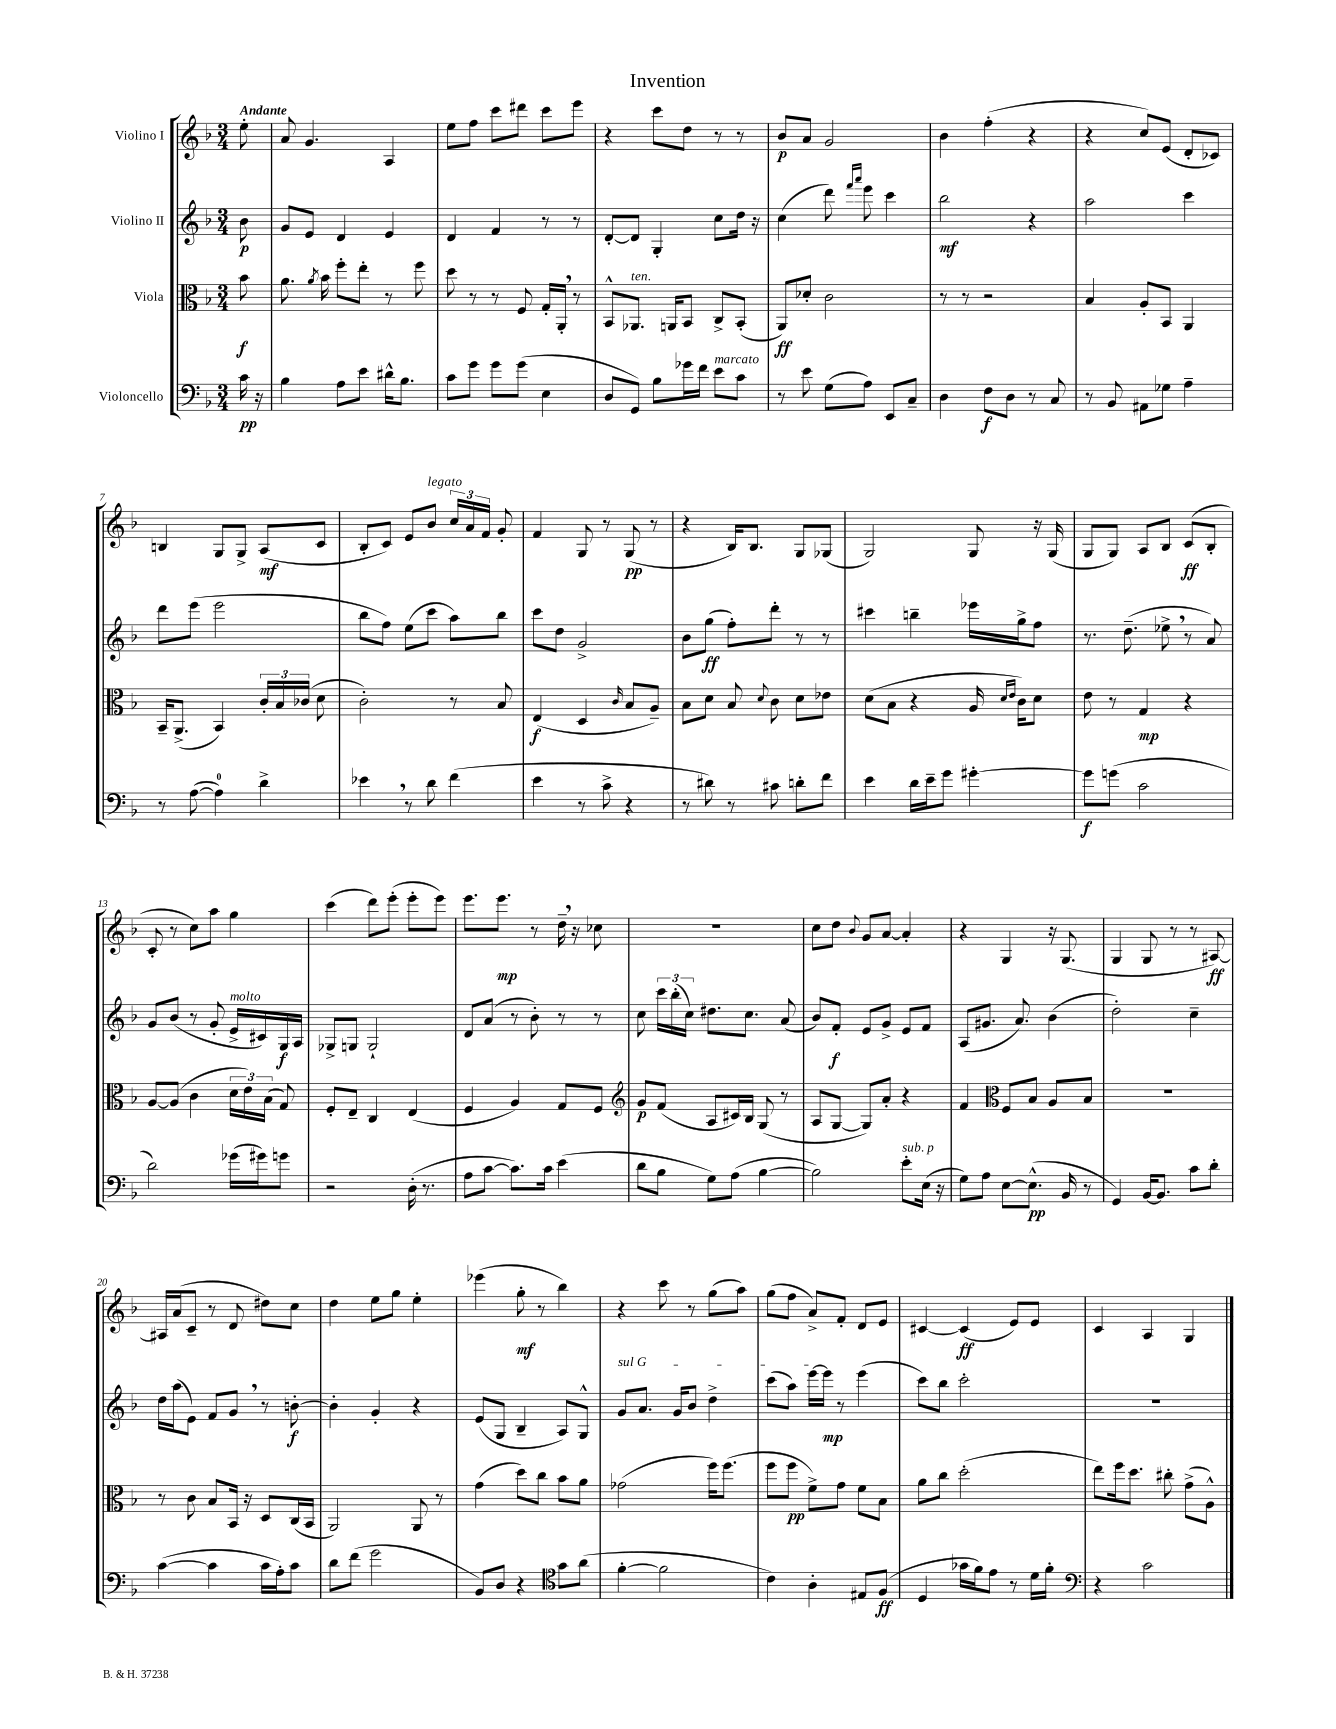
\header { title = "Invention" }
<<
\new StaffGroup <<
\new Staff = "s0" \with { instrumentName = "Violino I" } {
    \clef treble \key f \major \numericTimeSignature \time 3/4 \partial 8 \tempo "Andante"
    \autoBeamOff e''8-. |
    a'8 g'4. a4 |
    e''8[ f''8] c'''8[ dis'''8] c'''8[ e'''8] |
    r4 c'''8[ d''8] r8 r8 |
    bes'8[\p a'8] g'2 |
    bes'4 f''4-.( r4 |
    r4 c''8[) e'8]( d'8[-. ces'8]) |
    b4 g8[ g8]-> a8[\mf( c'8] |
    bes8[-. c'8]) e'8[ bes'8]^\markup { \italic "legato" } \tuplet 3/2 { c''16[ a'16 f'16] } g'8-. |
    f'4 g8 r8 g8\pp( r8 |
    r4 bes16[) bes8.] g8[ ges8]( |
    g2) g8 r16 g16( |
    g8[ g8]) a8[ bes8] c'8[\ff( bes8]-. |
    c'8-. r8 c''8[) a''8] g''4 |
    c'''4( d'''8[) e'''8]-.( e'''8[-. e'''8]) |
    e'''8.[ e'''8.]\mp r8 d''16-- \breathe r16 ces''8 |
    R2. |
    c''8[ d''8] \appoggiatura { bes'8 } g'8[ a'8]~ a'4-. |
    r4 g4 r16 g8.( |
    g4 g8 r8 r8 ais8~\ff) |
    ais16[ a'16( c'8]-- r8 d'8 dis''8[) c''8] |
    d''4 e''8[ g''8] e''4-. |
    ees'''4( g''8-.\mf r8 bes''4) |
    r4 c'''8 r8 g''8[( a''8]) |
    g''8[( f''8] a'8[->) f'8]-. d'8[ e'8] |
    cis'4~ cis'4\ff( e'8[) e'8] |
    c'4 a4 g4 \bar "|." |
}
\new Staff = "s1" \with { instrumentName = "Violino II" } {
    \clef treble \key f \major \numericTimeSignature \time 3/4 \partial 8
    \autoBeamOff bes'8\p |
    g'8[ e'8] d'4 e'4 |
    d'4 f'4 r8 r8 |
    d'8[~-. d'8] g4-. c''8[ d''16] r16 |
    c''4( d'''8) \grace { f'''16[ a'''16] } e'''8 c'''4 |
    bes''2\mf r4 |
    a''2 c'''4 |
    d'''8[ e'''8]( e'''2 |
    bes''8[ f''8]) e''8[( c'''8] a''8[) bes''8] |
    c'''8[ d''8] g'2-> |
    bes'8[ g''8]\ff( f''8[-.) d'''8]-. r8 r8 |
    cis'''4 b''4-- ees'''16[ g''16-> f''8] |
    r8. d''8.--( ees''8-> \breathe r8 a'8) |
    g'8[ bes'8]( r8 g'8-. e'16[->^\markup { \italic "molto" } cis'16) g16\f a16] |
    ges8[-> g8] g2-! |
    d'8[ a'8]( r8 bes'8-.) r8 r8 |
    c''8 \tuplet 3/2 { c'''16[ bes''16-.( c''16]) } dis''8.[ c''8.] a'8( |
    bes'8[) f'8]-.\f e'8[ g'8]-> e'8[ f'8] |
    a8[( gis'8.] a'8.) bes'4( |
    d''2-.) c''4-- |
    d''16[ a''16( e'8]) f'8[ g'8] \breathe r8 b'8~-.\f |
    b'4-. g'4-. r4 |
    e'8[( g8] bes4-- a8[) g8]-^ |
    \once \override TextSpanner.bound-details.left.text = \markup { \italic "sul G" } g'8[\startTextSpan a'8.] g'16[ bes'8] d''4-> |
    c'''8[( a''8]) e'''16[~ e'''16]\mp\stopTextSpan r8 e'''4( |
    c'''8[) bes''8] c'''2-. |
    R2. \bar "|." |
}
\new Staff = "s2" \with { instrumentName = "Viola" } {
    \clef alto \key f \major \numericTimeSignature \time 3/4 \partial 8
    \autoBeamOff bes'8\f |
    a'8. \acciaccatura { a'8 } bes'16 f''8[-. e''8]-. r8 f''8 |
    d''8 r8 r8 f8 g16[-. a,16]-. \breathe r8 |
    bes,8[-^ aes,8.]^\markup { \italic "ten." } a,16[ bes,8] c8[-> bes,8]-.( |
    a,8[\ff) des'8]-. c'2 |
    r8 r8 r2 |
    bes4 a8[-. bes,8] a,4 |
    bes,16[-- a,8.]->( bes,4) \tuplet 3/2 { c'16[-. bes16 ces'16]( } d'8 |
    c'2-.) r8 bes8 |
    e4\f( d4 \grace { c'16 } bes8[ a8]--) |
    bes8[ d'8] bes8 \appoggiatura { d'8 } c'8 d'8[ ees'8] |
    d'8[( bes8] r4 a16 \grace { d'16[ e'16] } c'16[) d'8] |
    e'8 r8 g4\mp r4 |
    a8[~ a8]( c'4 \tuplet 3/2 { d'16[ e'16) bes16]( } g8) |
    f8[-. e8]-- c4 e4( |
    f4 a4) g8[ f8] |
    \clef treble g'8[\p f'8]( a8[ cis'16) bes16] g8( r8 |
    a8[ g8]~ g8[) a'8]-. r4 |
    f'4 \clef alto f8[ bes8] a8[ bes8] |
    R2. |
    r8 c'8 bes8[ bes,16] r16 d8[ c16( bes,16] |
    a,2) a,8 r8 |
    g'4( d''8[) c''8] bes'8[ a'8] |
    ges'2( f''16[) f''8.]( |
    f''8[ f''8]\pp f'8[->) g'8] f'8[ bes8] |
    a'8[ c''8] d''2-.( |
    e''8[) f''16 d''8.] cis''8-. g'8[->( a8]-^) \bar "|." |
}
\new Staff = "s3" \with { instrumentName = "Violoncello" } {
    \clef bass \key f \major \numericTimeSignature \time 3/4 \partial 8
    \autoBeamOff c'16\pp r16 |
    bes4 a8[ e'8] dis'16[-^ bes8.] |
    c'8[ g'8] g'8[ g'8]( e4 |
    d8[ g,8]) bes8[ ges'16 f'16] e'8[^\markup { \italic "marcato" } c'8] |
    r8 e'8 g8[( a8]) e,8[ c8]-- |
    d4 f8[\f d8] r8 c8 |
    r8 bes,8 ais,8[ ges8] a4-- |
    r8 a8~( a4-0) d'4-> |
    ees'4 \breathe r8 d'8 f'4( |
    e'4 r8 c'8-> r4 |
    r8 dis'8) r8 cis'8 d'8[-. f'8] |
    e'4 d'16[ e'16-- g'8] gis'4~-. |
    gis'8[\f g'8]( c'2 |
    d'2) ges'16[( gis'16) g'8] |
    r2 d16-.( r8. |
    a8[ c'8]~ c'8.[) c'16] e'4( |
    d'8[ bes8] g8[) a8]( bes4~ |
    bes2) e'8[-.^\markup { \italic "sub. p" } e16]( r16 |
    g8[) a8] e8[~ e8.]-^\pp( bes,16 r8 |
    g,4) bes,16[~ bes,8.] c'8[ d'8]-. |
    c'4~( c'4 c'16[ a16-.) c'8] |
    d'8[ f'8]( g'2 |
    bes,8[) d8] r4 \clef tenor g'8[ a'8]( |
    f'4~-. f'2 |
    c'4) a4-. eis8[ f8]\ff( |
    d4 ges'16[ f'16) e'8] r8 d'16[ f'16]-. |
    \clef bass r4 c'2 \bar "|." |
}
>>
>>
